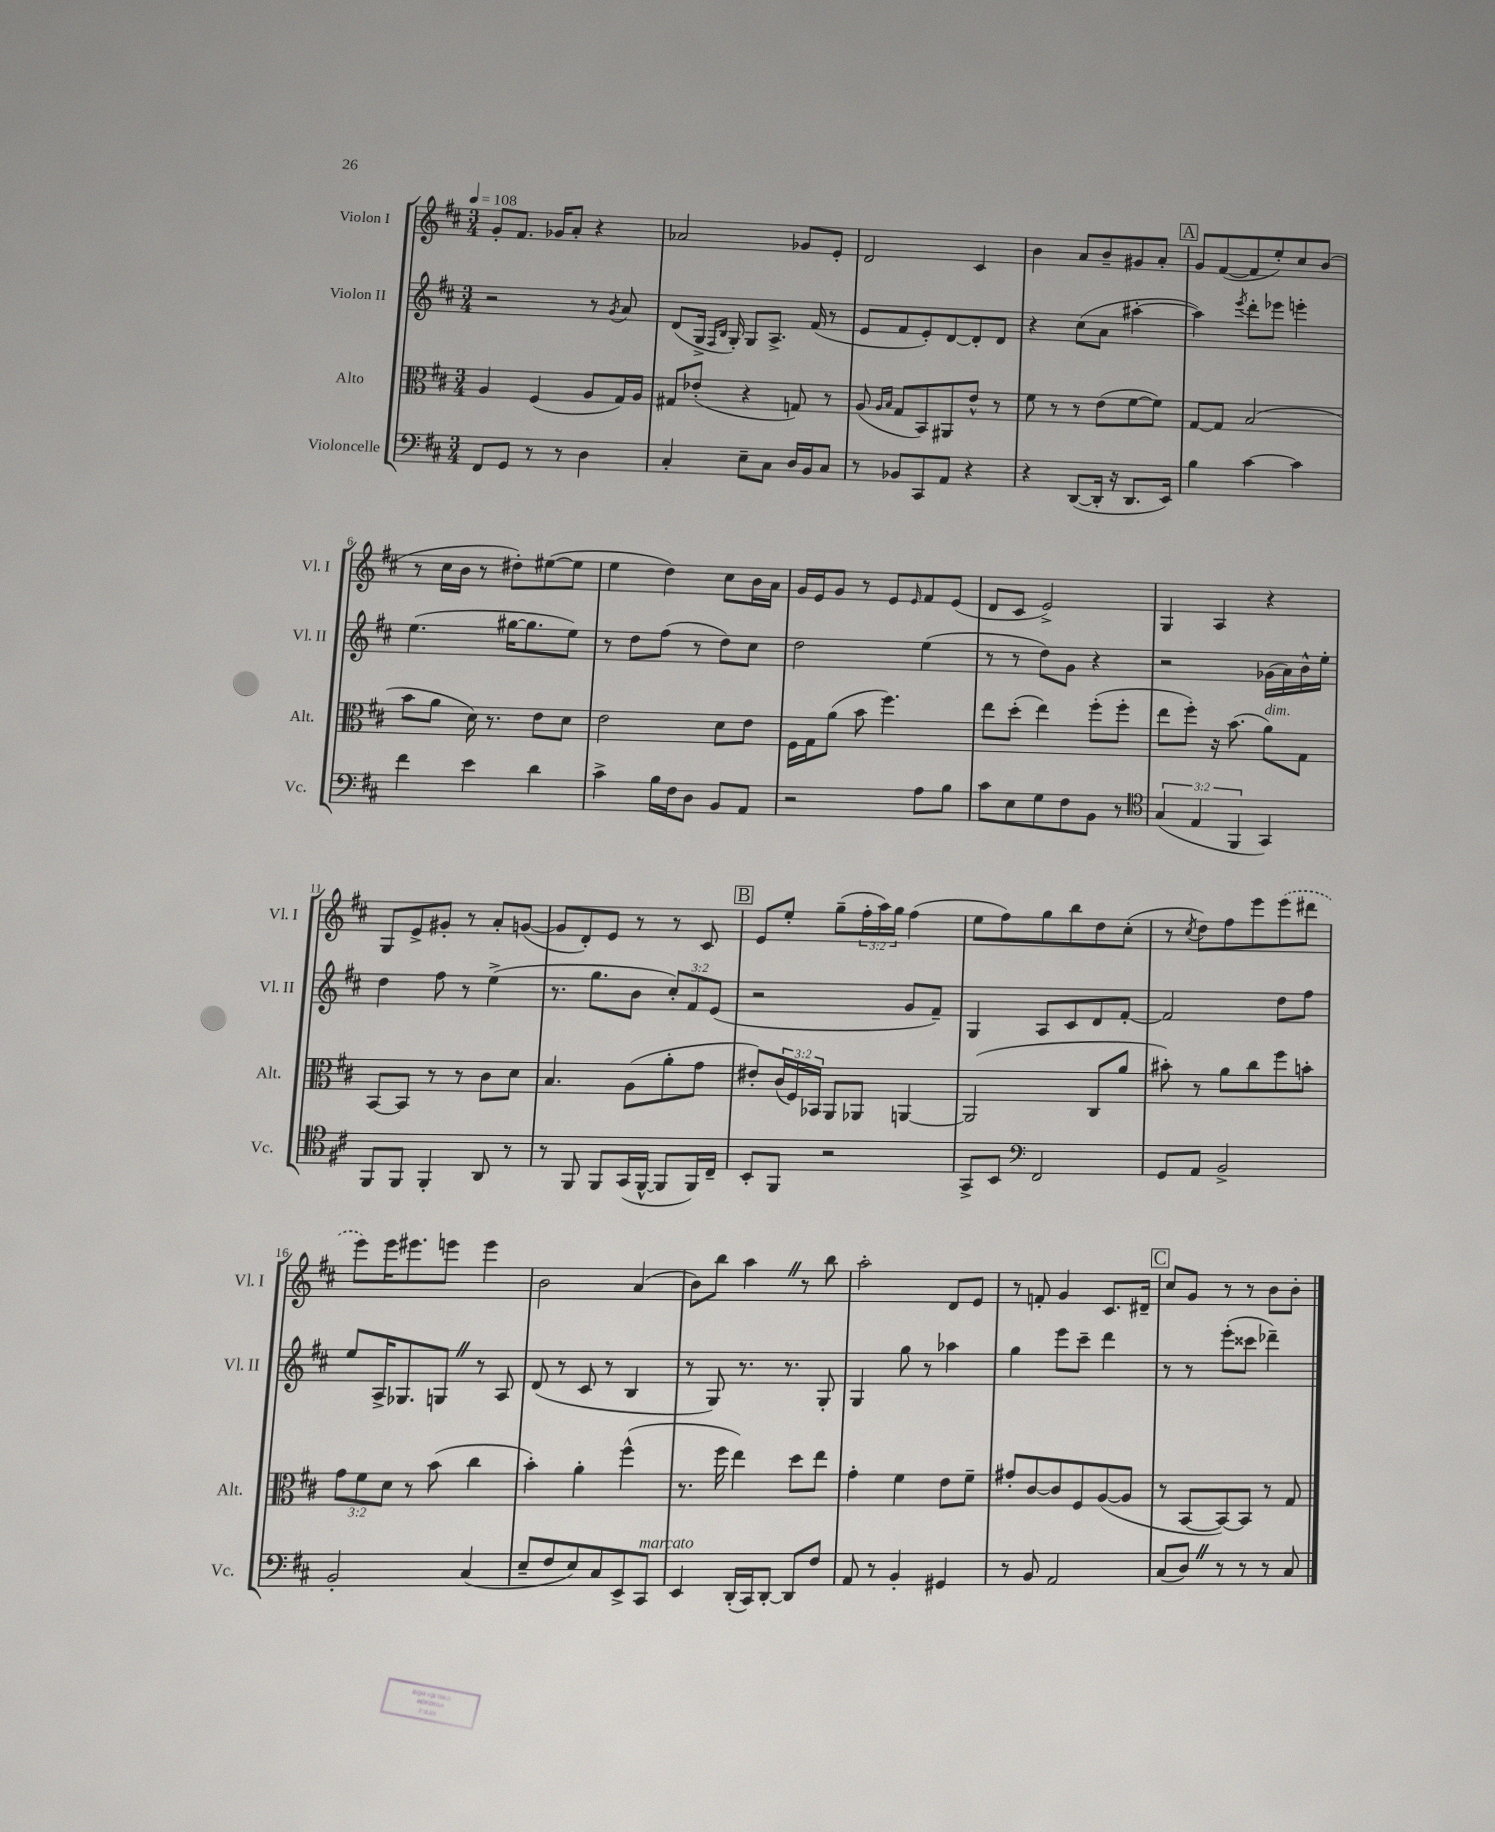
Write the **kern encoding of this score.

**kern	**kern	**kern	**kern
*part4	*part3	*part2	*part1
*staff4	*staff3	*staff2	*staff1
*I"Violoncelle	*I"Alto	*I"Violon II	*I"Violon I
*I'Vc.	*I'Alt.	*I'Vl. II	*I'Vl. I
*clefF4	*clefC3	*clefG2	*clefG2
*k[f#c#]	*k[f#c#]	*k[f#c#]	*k[f#c#]
*M3/4	*M3/4	*M3/4	*M3/4
*MM108	*MM108	*MM108	*MM108
=1	=1	=1	=1
8FF#/L	4A/	2r	8g'/L
8GG/J	.	.	8.f#/J
8r	(4F#/	.	.
.	.	.	16g-X/KL
8r	.	.	8a'/J
4D\	8A/L	8r	4r
.	.	8qg/	.
.	16G/L)	8a/	.
.	16A/JJ	.	.
=2	=2	=2	=2
4C#'/	8G#X/L	(8d/L	2a-X/
.	(8e-X'/J	16G^/Jk	.
.	.	16qqF#/LL	.
.	.	16qqB/JJ	.
.	.	16G'/)	.
8E~\L	4r	8G/L	.
8C#\J	.	8.A^/J	.
16D/LL	8Gn/)	.	8g-X/L
16BB/J	.	(16f#/	.
8C#/J	8r	8r	8e'/J
=3	=3	=3	=3
8r	(8A/	8e/L	2d/
.	16qqA/LL	.	.
.	16qqB/JJ	.	.
8BB-X/L	8G/L	8f#/	.
8CC#/	8BB/)	8e'/)	.
8AA/J	8AA#X/	[8d/	.
4r	8e^^/J	8d'/]	4c#/
.	8r	8d/J	.
=4	=4	=4	=4
4r	8f#\	4r	4b\
.	8r	.	.
([8DD/L	8r	(8cc#\L	8a/L
16DD'/Jk]	(8e\L	8a\J	8b~/
16r	.	.	.
8.DD/L	[8f#\	[4aa#X'\	8g#X/
.	8f#\J])	.	8a'/J
16EE/Jk)	.	.	.
!!LO:REH:place=s1:t=A
=5	=5	=5	=5
4B\	[8G/L	4aa#\])	8g/L
.	8G/J]	.	([8f#/
.	.	8qeee/	.
[4c#\	(2B/	8ddd'\L	8f#/]
.	.	8eee-X\J	8ee'/)
4c#\]	.	4eeen'\	8cc#/
.	.	.	(8b/J
!!LO:LB:g=z
=6	=6	=6	=6
4f#\	8b\L	(4.ee\	8r
.	8a\J	.	16cc#\LL
.	.	.	16b\JJ
4e\	16d\)	.	8r
.	8.r	.	.
.	.	[16gg#X\KL	8dd#X'\L)
.	.	8.gg#\]	.
4d\	8e\L	.	([8ee#X\
.	8d\J	8ee\J)	8ee#\J]
=7	=7	=7	=7
4c#^\	2e\	8r	4ee\
.	.	8dd\L	.
16B\LL	.	(8ff#\J	4dd\)
16F#\J	.	.	.
8D\J	.	8r	.
8BB/L	8d\L	8dd\L)	8cc#\L
8AA/J	8e\J	8cc#\J	16b\L
.	.	.	16a\JJ
=8	=8	=8	=8
2r	16F#\LL	2dd\	16g/LL
.	16G\J	.	16e/J
.	(8a\J	.	8g/J
.	8b\	.	8r
.	4.ff#\)	.	8e/L
.	.	.	16qqe/
8A\L	.	(4ee\	8f#/
8B\J	.	.	(8e/J
=9	=9	=9	=9
8c#\L	8ee\L	8r	8d/L
8E\	(8dd'\J	8r	8c#/J
8G\	4ee\)	8dd\L)	2e^/)
8F#\	.	8g\J	.
8BB\J	(8ff#'\L	4r	.
8r	8ff#'\J	.	.
=10	=10	=10	=10
*clefC4	*	*	*
(6G/	8ee\L	2r	4G/
.	8ff#'\J)	.	.
6E/	.	.	.
.	16r	.	4A/
.	(8.b\	.	.
6FF#/	.	.	.
!	!LO:TX:a:i:t=dim.	!	!
4GG/)	8a\L)	(16g-X\LL	4r
.	.	16a\)	.
.	8G\J	16b^^\	.
.	.	16ee'\JJ	.
!!LO:LB:g=z
=11	=11	=11	=11
8FF#/L	[8BB/L	4dd\	8G/L
8FF#/J	8BB/J]	.	8e^/
4FF#'/	8r	8ff#\	8g#X'/J
.	8r	8r	8r
8AA/	8c#\L	(4ee^\	8a'/L
8r	8d\J	.	([8gn/J
=12	=12	=12	=12
8r	4.B/	8.r	8g/L]
8FF#/	.	.	8d'/)
.	.	8.gg\L	.
8FF#/L	.	.	8e/J
(16GG/L	(8A\L	8b\J	8r
[16FF#^^/JJ	.	.	.
8FF#/L]	8a'\	12cc#'/L)	8r
.	.	12f#/	.
16FF#/L)	8g\J	.	8c#/
.	.	(12e/J	.
16C#~/JJ	.	.	.
!!LO:REH:place=s1:t=B
=13	=13	=13	=13
8BB'/L	8e#X'/L)	2r	8e/L
8FF#/J	(24c#/L	.	8ee'/J
.	24F#/)	.	.
.	24BB-X/JJ	.	.
2r	8AA/L	.	(8gg~\L
.	8AA-X/J	.	24ff#'\L
.	.	.	24aa\)
.	.	.	24gg\JJ
.	[4AAn/	8g/L	(4ff#\
.	.	8f#~/J)	.
=14	=14	=14	=14
8GG^/L	(2AA/]	4G/	8ee\L
8BB/J	.	.	8ff#\)
*clefF4	*	*	*
2FF#/	.	8A/L	8gg\
.	.	8c#/	8bb\
.	8C#/L	8d/	8dd\
.	8a/J	[8f#'/J	(8cc#'\J
=15	=15	=15	=15
8GG/L	8b#X'\)	2f#/]	8r
.	.	.	8qcc#/
8AA/J	8r	.	8dd\L)
2BB^/	8a\L	.	8ff#\
.	8cc#\	.	8eee\
.	8ff#\	8dd\L	(8eee\
.	8bn'\J	8ff#\J	8ddd#X\J
!!LO:LB:g=z
=16	=16	=16	=16
2BB'/	12g\L	8ee/L	8eee\L)
.	12f#\	.	.
.	.	16A^/K	16eee\K
.	12d\J	.	.
.	.	8.G-X/	8.eee#X\
.	8r	.	.
.	(8b\	8GnZ/J	8eeen\J
(4C#/	4cc#\	8r	4eee\
.	.	8A/	.
=17	=17	=17	=17
8E~/L	4b'\)	(8d/	2b\
8F#/	.	8r	.
8E/)	4a'\	8c#/	.
8C#/	.	8r	.
8EE^/	(4ff#^^\	4B/	(4a/
!LO:TX:a:i:t=marcato	!	!	!
8CC#/J	.	.	.
=18	=18	=18	=18
4EE/	8.r	8r	8b\L)
.	.	8G/)	8bb\J
.	16ff#\	.	.
(16DD'/LL	4ee\)	8.r	4aaZ\
16CC#/J)	.	.	.
[8DD'/J	.	.	.
.	.	8.r	.
8DD/L]	8dd\L	.	8r
8F#/J	8ee\J	8G'/	8bb\
=19	=19	=19	=19
8AA/	4g'\	4G/	2aa'\
8r	.	.	.
4BB'/	4f#\	8gg\	.
.	.	8r	.
4GG#X/	8e\L	4aa-X\	8d/L
.	8f#~\J	.	8e/J
=20	=20	=20	=20
8r	8g#X'/L	4gg\	8r
8BB/	[8c#/	.	8fn'/
2AA/	8c#/]	8eee\L	4g/
.	8F#/	8ccc#~\J	.
.	([8A/	4ddd\	8.c#/L
.	8A/J]	.	.
.	.	.	16d#X~/Jk
!!LO:REH:place=s1:t=C
=21	=21	=21	=21
(8C#/L	8r	8r	8cc#/L
8DZ/J)	[8BB/L	8r	8g/J
8r	8BB/_)	(8eee'\L	8r
8r	8BB/J]	8ccc##X\J	8r
8r	8r	4ddd-X~\)	8b\L
8C#/	8G/	.	8b'\J
==	==	==	==
*-	*-	*-	*-
